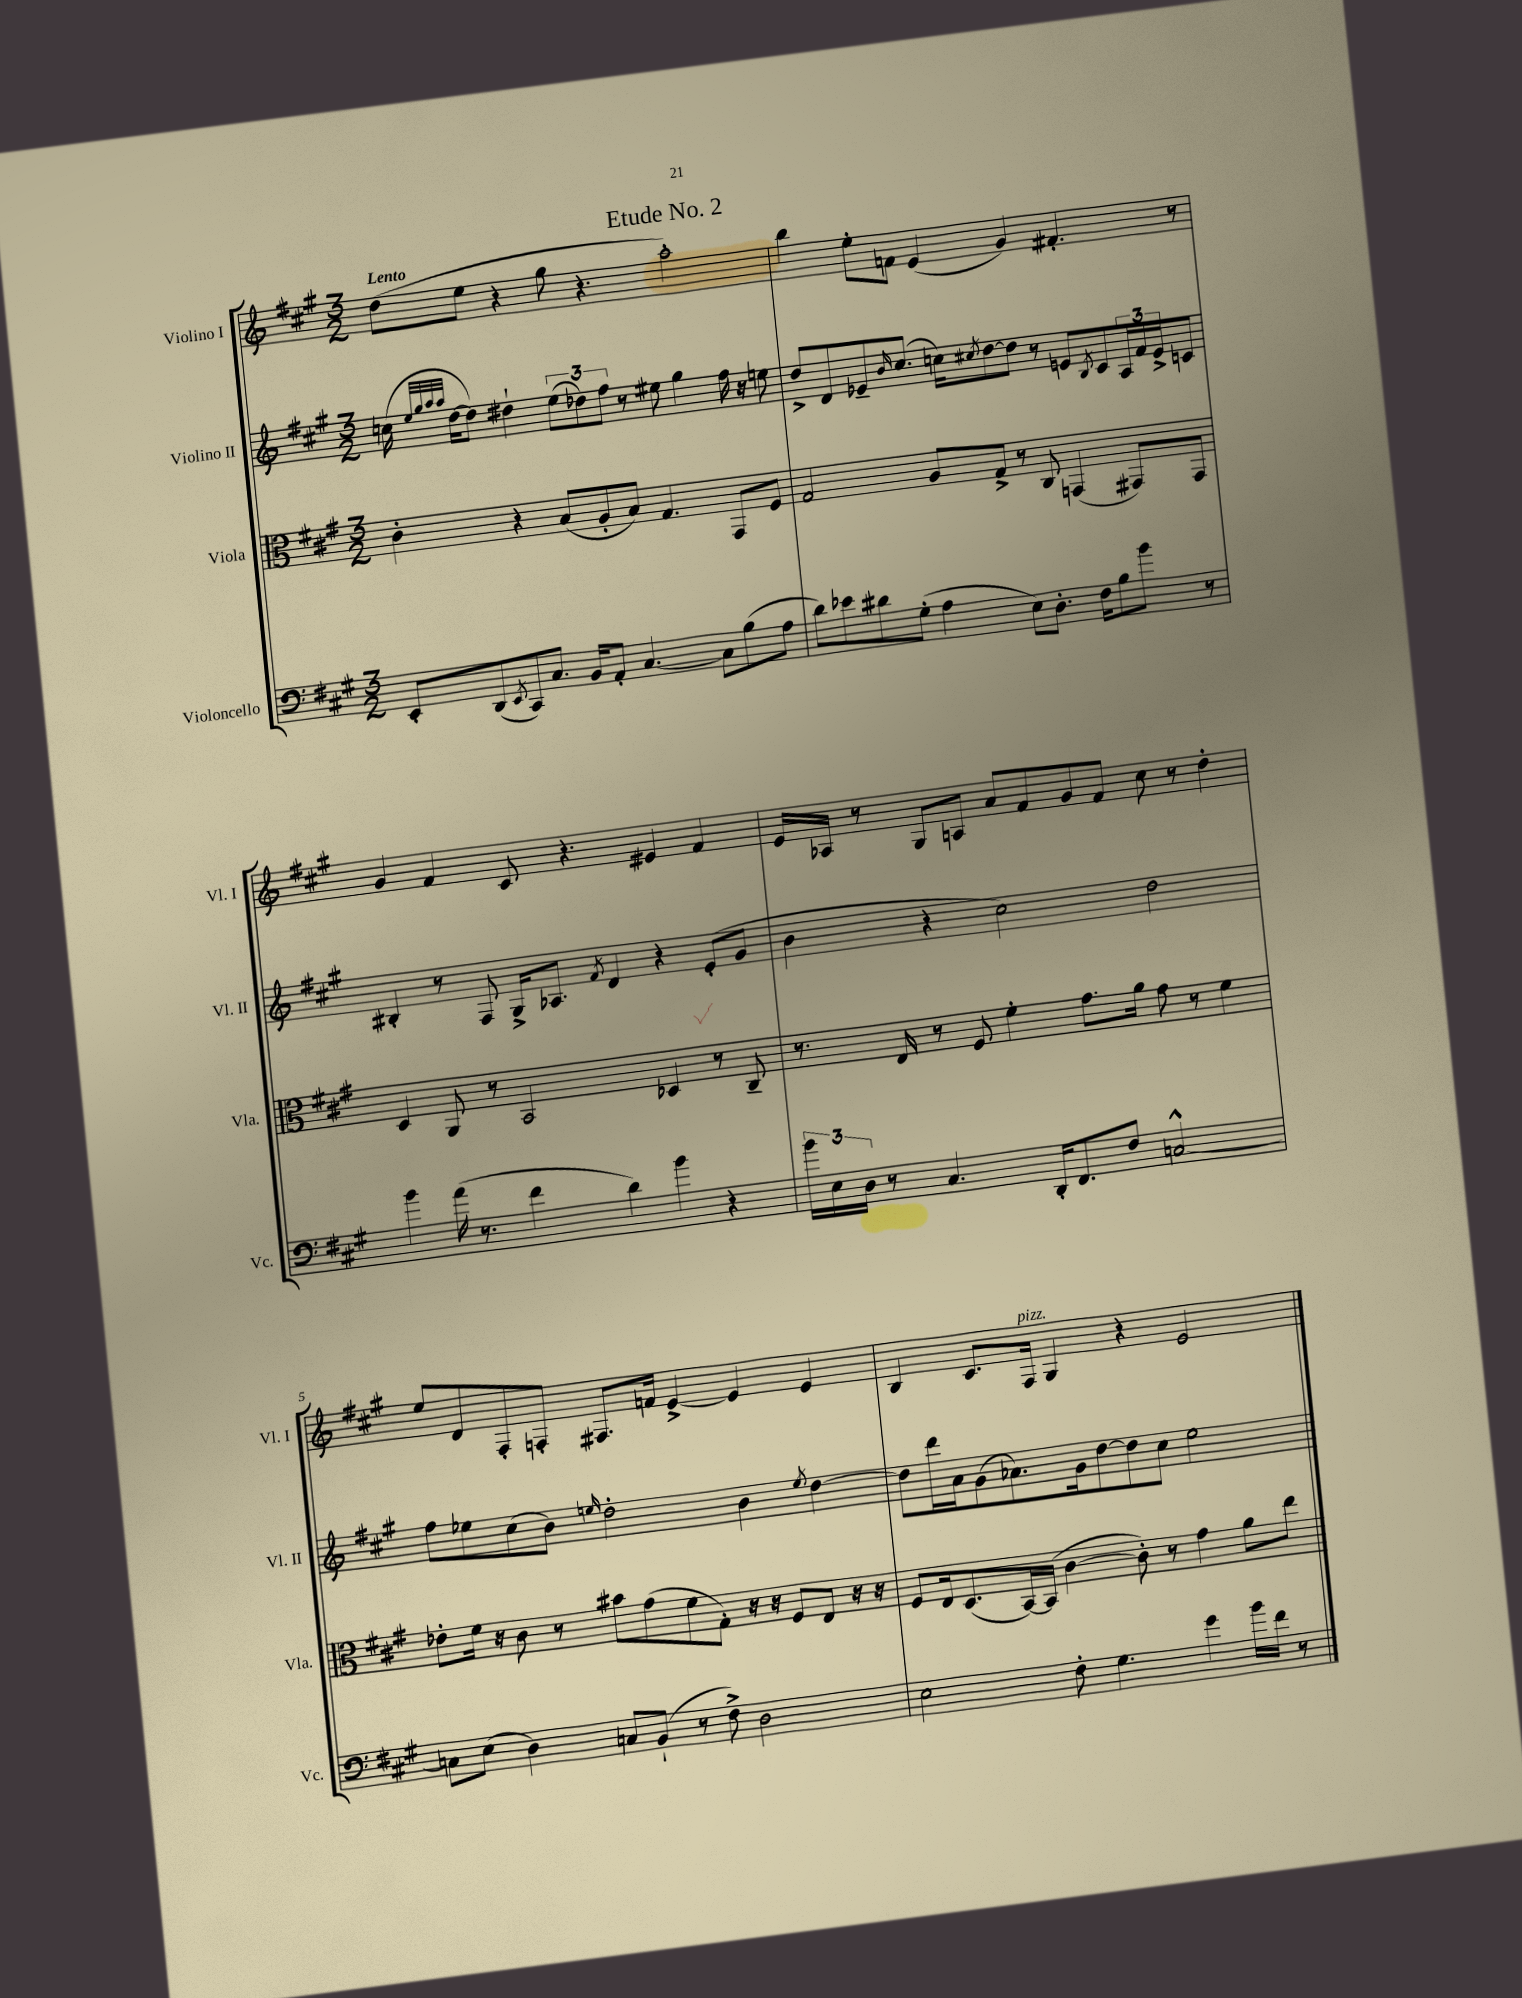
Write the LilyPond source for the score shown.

\header { title = "Etude No. 2" }
<<
\new StaffGroup <<
\new Staff = "s0" \with { instrumentName = "Violino I" shortInstrumentName = "Vl. I" } {
    \clef treble \key a \major \numericTimeSignature \time 3/2 \tempo "Lento"
    d''8( e''8 r4 gis''8 r4. a''2-.) |
    b''4 e''8-. f'8 e'4( gis'4) fis'4.-. r8 |
    gis'4 fis'4 cis'8 r4. eis'4 fis'4 |
    e'16 aes16 r8 gis8 a8 a'8 fis'8 gis'8 fis'8 cis''8 r8 d''4-. |
    e''8 d'8 fis8-. f8-. fis8. f'16 e'4~-> e'4 e'4 |
    b4 cis'8. fis16^\markup { \italic "pizz." } gis4 r4 e'2 \bar "|." |
}
\new Staff = "s1" \with { instrumentName = "Violino II" shortInstrumentName = "Vl. II" } {
    \clef treble \key a \major \numericTimeSignature \time 3/2
    c''16( \grace { e''32 gis''32 a''32 a''32 } d''16~ d''8) dis''4-! \tuplet 3/2 { e''8( des''8) fis''8 } r8 eis''8 gis''4 fis''16 r16 e''8 |
    d''8-> d'8 ees'8-- \grace { b'16 } cis''8.( c''16) \acciaccatura { cis''8 } d''8~ d''8 r8 e'8 \acciaccatura { b8 } cis'8 \tuplet 3/2 { a16 fis'16 e'16-> } c'8 |
    bis4-. r8 fis8 gis16-> aes8. \acciaccatura { fis'8 } d'4 r4 e'8-.( gis'8 |
    b'4 r4 cis''2) d''2 |
    fis''8 ees''8 cis''8( b'8) \grace { e''16 } d''2-. b'4 \acciaccatura { e''8 } d''4~ |
    d''8 d'''16 a'16 gis'8( aes'8.) gis'16 d''8~ d''8 cis''8 e''2 \bar "|." |
}
\new Staff = "s2" \with { instrumentName = "Viola" shortInstrumentName = "Vla." } {
    \clef alto \key a \major \numericTimeSignature \time 3/2
    cis'4-. r4 b8( a8-. b8) gis4. gis,8 fis8 |
    gis2 a8 gis8-> r8 cis8 g,4( gis,8) gis,8 |
    d4 a,8 r8 b,2 des4 r8 cis8-- |
    r8. e16 r8 fis8 fis'4-. gis'8. a'16 gis'8 r8 fis'4 |
    ees'8-. fis'16 r16 cis'8 r8 bis'8 gis'8( fis'8 gis8-.) r16 r16 fis8 e8 r16 r16 |
    fis8 e16 d8.( b,16~) b,16( cis'4~ cis'8-.) r8 gis'4 a'8 e''8 \bar "|." |
}
\new Staff = "s3" \with { instrumentName = "Violoncello" shortInstrumentName = "Vc." } {
    \clef bass \key a \major \numericTimeSignature \time 3/2
    e,8-. d,8( \acciaccatura { e,8 } cis,8) cis8. b,16 a,8-. cis4.~ cis8 b8( a8 |
    d'8) ees'8 dis'8 gis8-.( a4 e8) d8.-. fis16 b8 b'8 r8 |
    b'4 a'16( r8. fis'4 d'4) b'4 r4 |
    \tuplet 3/2 { b'16 e16 d16 } r8 cis4. d,16-. fis,8. fis8 c2~-^ |
    c8 e8( d4) c8 b,8-!( r8 fis8->) d2 |
    e2 fis8-. gis4. gis'4 b'16 fis'16 r8 \bar "|." |
}
>>
>>
\layout { \context { \Score \override BarNumber.break-visibility = ##(#f #t #t) barNumberVisibility = #(every-nth-bar-number-visible 5) } }
